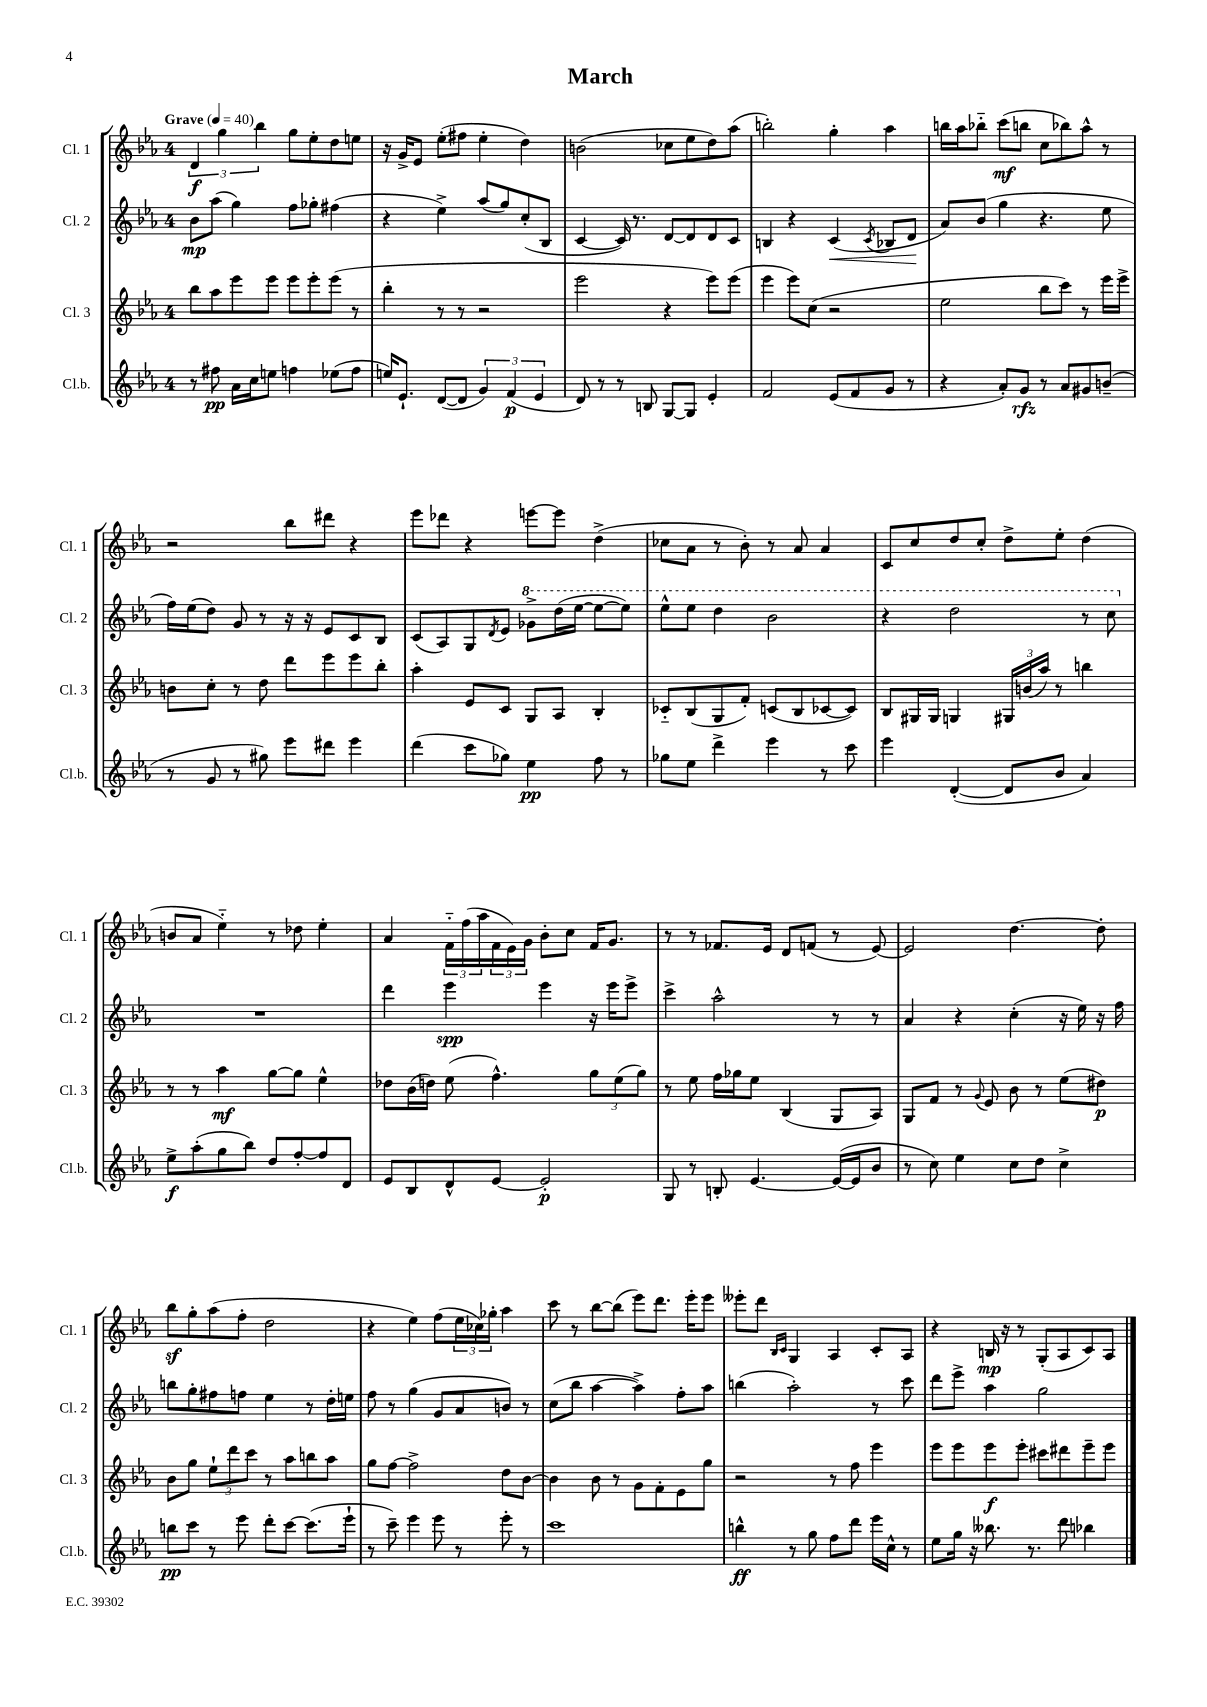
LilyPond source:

\header { title = "March" }
<<
\new StaffGroup <<
\new Staff = "s0" \with { instrumentName = "Cl. 1" shortInstrumentName = "Cl. 1" } {
    \clef treble \key ees \major \once \override Staff.TimeSignature.style = #'single-digit \time 4/4 \tempo "Grave" 4 = 40
    \tuplet 3/2 { d'4\f g''4 bes''4 } g''8 ees''8-. d''8 e''8 |
    r16 g'16-> ees'8 ees''8-.( fis''8 ees''4-. d''4) |
    b'2( ces''8 ees''8 d''8) aes''8( |
    b''2-.) g''4-. aes''4 |
    b''16 aes''16 bes''8-_ c'''8\mf( b''8 c''8 bes''8) aes''8-^ r8 |
    r2 bes''8 dis'''8 r4 |
    ees'''8 des'''8 r4 e'''8~ e'''8 d''4->( |
    ces''8 aes'8 r8 bes'8-.) r8 aes'8 aes'4 |
    c'8 c''8 d''8 c''8-. d''8-> ees''8-. d''4( |
    b'8 aes'8 ees''4-_) r8 des''8 ees''4-. |
    aes'4 \tuplet 3/2 { f'16-_ f''16( aes''16 } \tuplet 3/2 { f'16 ees'16) g'16 } bes'8-. c''8 f'16 g'8. |
    r8 r8 fes'8. ees'16 d'8 f'8( r8 ees'8~) |
    ees'2 d''4.~ d''8-. |
    bes''8\sf g''8-. aes''8( f''8-. d''2 |
    r4 ees''4) f''8( \tuplet 3/2 { ees''16 ces''16) ges''16-. } aes''4 |
    c'''8 r8 bes''8~ bes''8( ees'''8) d'''8. ees'''16-. ees'''8 |
    eeses'''8-. d'''8 \grace { bes16 c'16 } g4 aes4 c'8-. aes8 |
    r4 b16\mp r16 r8 g8-.( aes8 c'8) aes8 \bar "|." |
}
\new Staff = "s1" \with { instrumentName = "Cl. 2" shortInstrumentName = "Cl. 2" } {
    \clef treble \key ees \major \once \override Staff.TimeSignature.style = #'single-digit \time 4/4
    bes'8\mp aes''8( g''4) f''8 ges''8-. fis''4( |
    r4 ees''4->) aes''8( g''8) c''8-.( bes8 |
    c'4~ c'16) r8. d'8~ d'8 d'8 c'8 |
    b4 r4 c'4\<( \acciaccatura { c'8 } bes8 d'8\! |
    aes'8) bes'8( g''4 r4. ees''8 |
    f''16) ees''16( d''8) g'8 r8 r16 r16 ees'8 c'8 bes8 |
    c'8( aes8) g8 \acciaccatura { d'8 } ees'8 \ottava #1 ges''8-> d'''16( ees'''16~ ees'''8~ ees'''8) |
    ees'''8-^ ees'''8 d'''4 bes''2 |
    r4 d'''2 r8 c'''8 \ottava #0 |
    R1 |
    d'''4 ees'''4\spp ees'''4 r16 ees'''16 ees'''8-> |
    c'''4-> aes''2-^ r8 r8 |
    aes'4 r4 c''4-.( r16 ees''16) r16 f''16 |
    b''8 g''8-. fis''8 f''8 ees''4 r8 d''16-. e''16 |
    f''8 r8 g''4( g'8 aes'8 b'8) r8 |
    c''8( bes''8 aes''4~ aes''4->) f''8-. aes''8 |
    b''4( aes''2-.) r8 c'''8 |
    d'''8 ees'''8-> aes''4 g''2 \bar "|." |
}
\new Staff = "s2" \with { instrumentName = "Cl. 3" shortInstrumentName = "Cl. 3" } {
    \clef treble \key ees \major \once \override Staff.TimeSignature.style = #'single-digit \time 4/4
    bes''8 aes''8 ees'''8 ees'''8 ees'''8 ees'''8-. ees'''8( r8 |
    bes''4-. r8 r8 r2 |
    ees'''2 r4 ees'''8) ees'''8( |
    ees'''4 ees'''8) c''8( r2 |
    ees''2 bes''8 c'''8) r8 ees'''16 ees'''16-> |
    b'8 c''8-. r8 d''8 d'''8 ees'''8 ees'''8 bes''8-. |
    aes''4-. ees'8 c'8 g8 aes8 bes4-. |
    ces'8-_ bes8( g8 f'8-.) c'8( bes8 ces'8~ ces'8) |
    bes8 gis16 gis16 g4 \tuplet 3/2 { gis16 b'16( aes''16) } r8 b''4 |
    r8 r8 aes''4\mf g''8~ g''8 ees''4-^ |
    des''8 bes'16( d''16) ees''8( f''4.-^) \tuplet 3/2 { g''8 ees''8( g''8) } |
    r8 ees''8 f''16 ges''16 ees''8 bes4( g8 aes8) |
    g8 f'8 r8 \appoggiatura { g'8 } ees'8 bes'8 r8 ees''8( dis''8\p) |
    bes'8 g''8 \tuplet 3/2 { ees''8-! d'''8 c'''8 } r8 aes''8 b''8 aes''8 |
    g''8 f''8~ f''2-> d''8 bes'8~ |
    bes'4 bes'8 r8 g'8 f'8-. ees'8 g''8 |
    r2 r8 f''8 ees'''4 |
    ees'''8 ees'''8 ees'''8\f ees'''8-. cis'''8 dis'''8 ees'''8-- ees'''8 \bar "|." |
}
\new Staff = "s3" \with { instrumentName = "Cl.b." shortInstrumentName = "Cl.b." } {
    \clef treble \key ees \major \once \override Staff.TimeSignature.style = #'single-digit \time 4/4
    r8 fis''8\pp aes'16 c''16 e''8 f''4 ees''8( f''8 |
    e''16) ees'8.-! d'8~( d'8 \tuplet 3/2 { g'4) f'4\p( ees'4 } |
    d'8) r8 r8 b8 g8~ g8 ees'4-. |
    f'2 ees'8( f'8 g'8 r8 |
    r4 aes'8-.) g'8\rfz r8 aes'8 gis'8 b'8--( |
    r8 g'8 r8 gis''8) ees'''8 dis'''8 ees'''4 |
    d'''4( c'''8 ges''8) ees''4\pp f''8 r8 |
    ges''8 ees''8 d'''4-> ees'''4 r8 c'''8 |
    ees'''4 d'4~-.( d'8 bes'8 aes'4) |
    ees''8->\f aes''8-.( g''8 bes''8) d''8 f''8~-. f''8 d'8 |
    ees'8 bes8 d'8-^ ees'8~ ees'2-.\p |
    g8 r8 b8-. ees'4.~ ees'16~( ees'16 bes'8 |
    r8 c''8) ees''4 c''8 d''8 c''4-> |
    b''8\pp c'''8 r8 ees'''8 d'''8-. c'''8~ c'''8.( ees'''16-! |
    r8 c'''8--) ees'''4 ees'''8 r8 ees'''8-. r8 |
    c'''1 |
    b''4-^\ff r8 g''8 f''8 d'''8 ees'''16 c''16-^ r8 |
    ees''8 g''16 r16 beses''8. r8. d'''8 bes''4 \bar "|." |
}
>>
>>
\layout { \context { \Score \remove "Bar_number_engraver" } }
